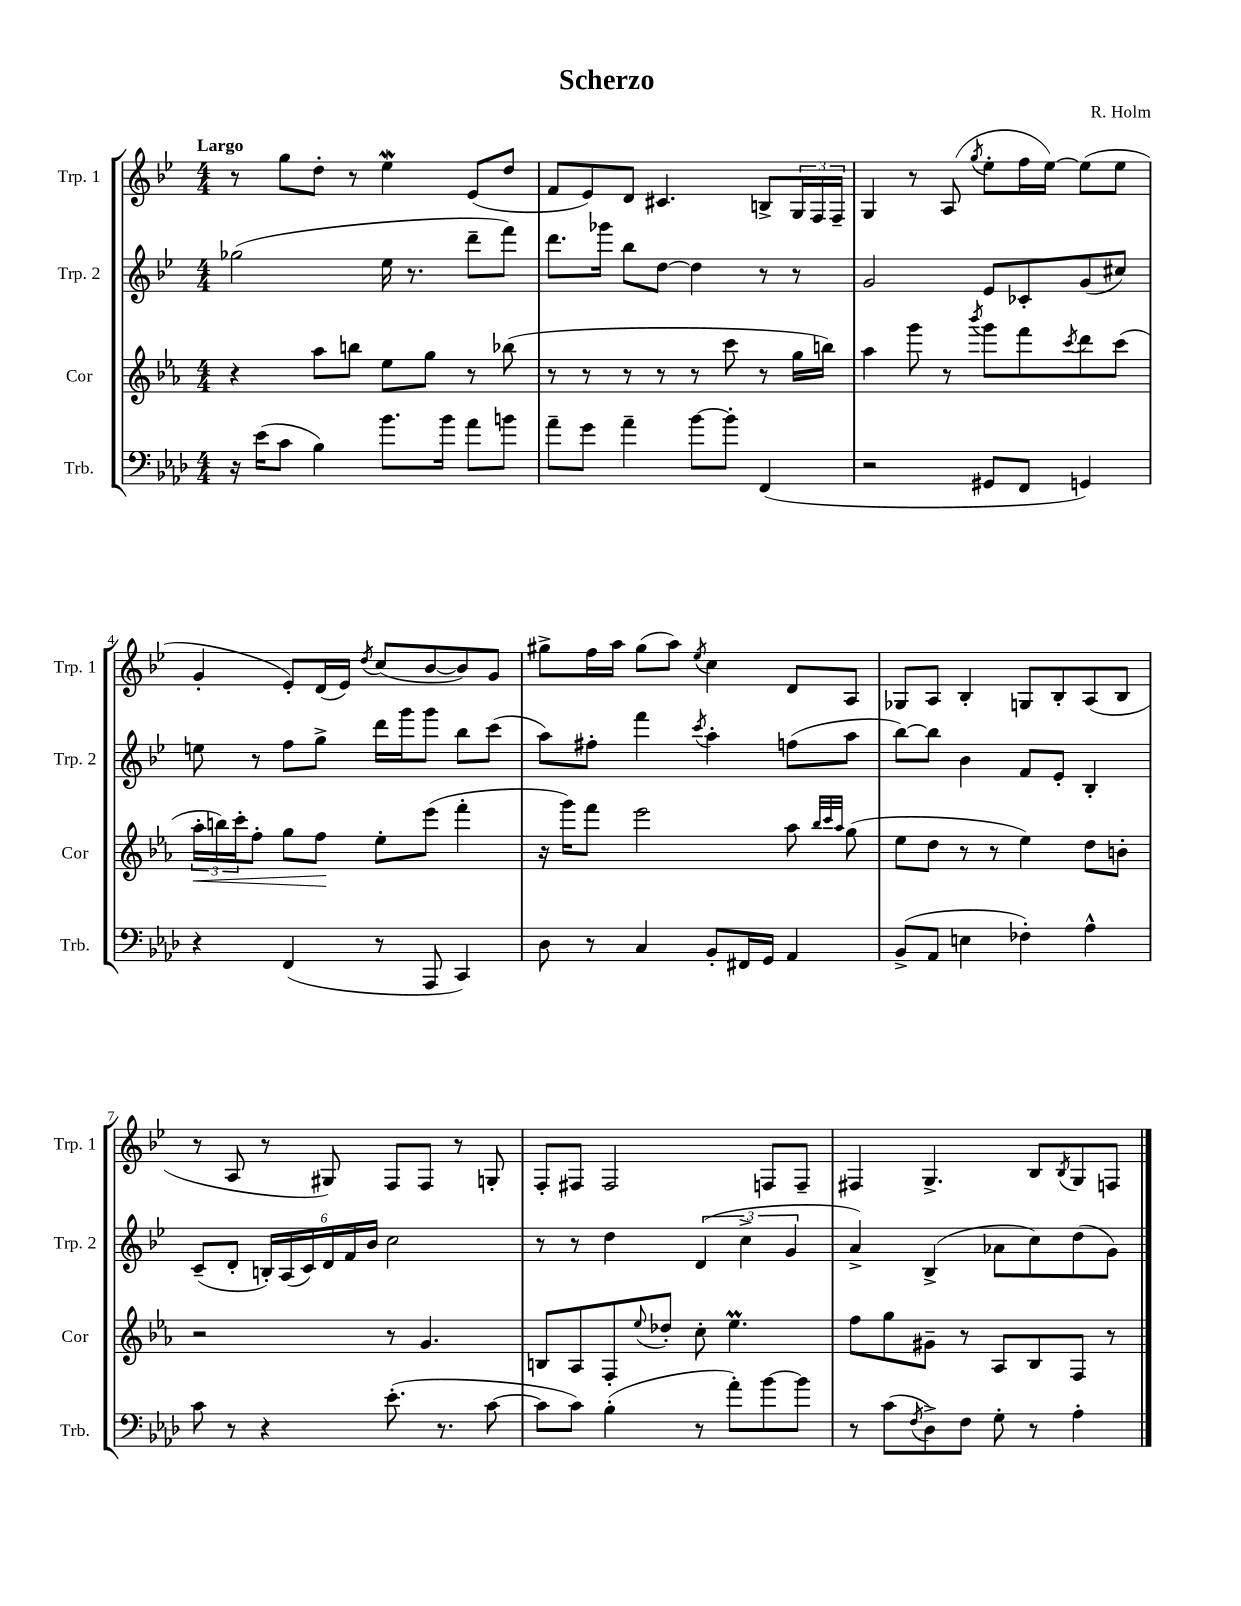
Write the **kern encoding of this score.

**kern	**kern	**dynam	**kern	**kern
*part4	*part3	*part3	*part2	*part1
*staff4	*staff3	*staff3	*staff2	*staff1
*I"Trb.	*I"Cor	*	*I"Trp. 2	*I"Trp. 1
*I'Trb.	*I'Cor	*	*I'Trp. 2	*I'Trp. 1
*clefF4	*clefG2	*	*clefG2	*clefG2
*k[b-e-a-d-]	*k[b-e-a-]	*	*k[b-e-]	*k[b-e-]
*M4/4	*M4/4	*	*M4/4	*M4/4
=1	=1	=1	=1	=1
!	!	!	!	!LO:TX:a:B:t=Largo
16r	4r	.	(2gg-X\	8r
(16e-\KL	.	.	.	.
8c\J	.	.	.	8gg\L
4B-\)	8aa-\L	.	.	8dd'\J
.	8bbn\J	.	.	8r
8.b-\L	8ee-\L	.	16ee-\	4ee-w\
.	.	.	8.r	.
.	8gg\J	.	.	.
16b-\Jk	.	.	.	.
8a-\L	8r	.	8ddd~\L	(8e-/L
8bn\J	(8bb-X\	.	8fff\J)	8dd/J
=2	=2	=2	=2	=2
8a-~\L	8r	.	8.ddd\L	8f/L
8g\J	8r	.	.	8e-/)
.	.	.	16ggg-X\Jk	.
4a-~\	8r	.	8bb-\L	8d/J
.	8r	.	[8dd\J	4.c#X/
[8b-\L	8r	.	4dd\]	.
8b-'\J]	8ccc\	.	.	.
(4FF/	8r	.	8r	8Bn^/L
.	16gg\LL	.	8r	24G/L
.	.	.	.	24F/
.	16bbn\JJ)	.	.	.
.	.	.	.	24F~/JJ
=3	=3	=3	=3	=3
2r	4aa-\	.	2g/	4G/
.	8ggg\	.	.	8r
.	8r	.	.	(8A/
.	8qbbb-/	.	.	8qgg/
8GG#X/L	8ggg\L	.	8e-/L	8ee-'\L
8FF/J	8fff\	.	8c-X'/	16ff\L
.	.	.	.	[16ee-\JJ)
.	8qccc/	.	.	.
4GGn/)	8ddd\	.	(8g/	(8ee-\L]
.	(8ccc\J	.	8cc#X/J)	8ee-\J
!!LO:LB:g=z
=4	=4	=4	=4	=4
!	!	!LO:HP:b	!	!
4r	24aa-'\LL	<	8een\	4g'/
.	24bbn\)	.	.	.
.	24ccc'\J	.	.	.
.	8ff'\J	.	8r	.
(4FF/	8gg\L	.	8ff\L	8e-'/L)
.	8ff\J	.	8gg^\J	(16d/L
.	.	.	.	16e-/JJ)
.	.	.	.	8qdd/
8r	8ee-'\L	[	16ddd\LL	(8cc/L
.	.	.	16ggg\J	.
8AAA-/	(8eee-\J	.	8ggg\J	[8b-/
4CC/)	4fff'\	.	8bb-\L	8b-/])
.	.	.	(8ccc\J	8g/J
=5	=5	=5	=5	=5
8D-\	16r	.	8aa\L)	8gg#X^\L
.	16ggg\KL)	.	.	.
8r	8fff\J	.	8ff#X'\J	16ff\L
.	.	.	.	16aa\JJ
4C/	2eee-\	.	4fff\	(8gg#\L
.	.	.	.	8aa\J)
.	.	.	8qccc/	8qee-/
8BB-'/L	.	.	4aa'\	4cc\
16FF#X/L	.	.	.	.
16GG/JJ	.	.	.	.
4AA-/	8aa-\	.	(8ffn\L	8d/L
.	32qqbb-/LLL	.	.	.
.	32qqccc/	.	.	.
.	32qqaa-/JJJ	.	.	.
.	(8gg\	.	8aa\J	8A/J
=6	=6	=6	=6	=6
(8BB-^/L	8ee-\L	.	[8bb-\L)	8G-X/L
8AA-/J	8dd\J	.	8bb-\J]	8A/J
4En\	8r	.	4b-\	4B-'/
.	8r	.	.	.
4F-X'\)	4ee-\)	.	8f/L	8Gn/L
.	.	.	8e-'/J	8B-'/
4A-^^\	8dd\L	.	4B-'/	(8A/
.	8bn'\J	.	.	8B-/J
!!LO:LB:g=z
=7	=7	=7	=7	=7
8c\	2r	.	(8c~/L	8r
8r	.	.	8d'/J	8A/
4r	.	.	24Bn'/LL)	8r
.	.	.	(24A/	.
.	.	.	24c/)	.
.	.	.	24d/	8G#X/)
.	.	.	24f/	.
.	.	.	24b-/JJ	.
(8.e-'\	8r	.	2cc\	8F/L
.	4.g/	.	.	8F/J
8.r	.	.	.	.
.	.	.	.	8r
[8c\	.	.	.	8Gn'/
=8	=8	=8	=8	=8
8c\L]	8Bn/L	.	8r	8F'/L
8c\J)	8A-/	.	8r	8F#X/J
(4B-'\	8F'/	.	4dd\	2F#/
.	8qqee-/	.	.	.
.	8dd-X'/J	.	.	.
8r	8cc'\	.	(6d/	.
8a-'\L)	4.ee-M\	.	.	.
.	.	.	6cc^\	.
[8b-\	.	.	.	8Fn/L
.	.	.	6g/	.
8b-\J]	.	.	.	8F~/J
=9	=9	=9	=9	=9
8r	8ff\L	.	4a^/)	4F#X/
(8c\L	8gg\	.	.	.
8qF/	.	.	.	.
8D-^\)	8g#X~\J	.	(4B-^/	4.G^/
8F\J	8r	.	.	.
8G'\	8A-/L	.	8a-X\L	.
8r	8B-/	.	8cc\)	8B-/L
.	.	.	.	8qB-/
4A-'\	8F/J	.	(8dd\	8G/
.	8r	.	8g\J)	8Fn/J
==	==	==	==	==
*-	*-	*-	*-	*-
